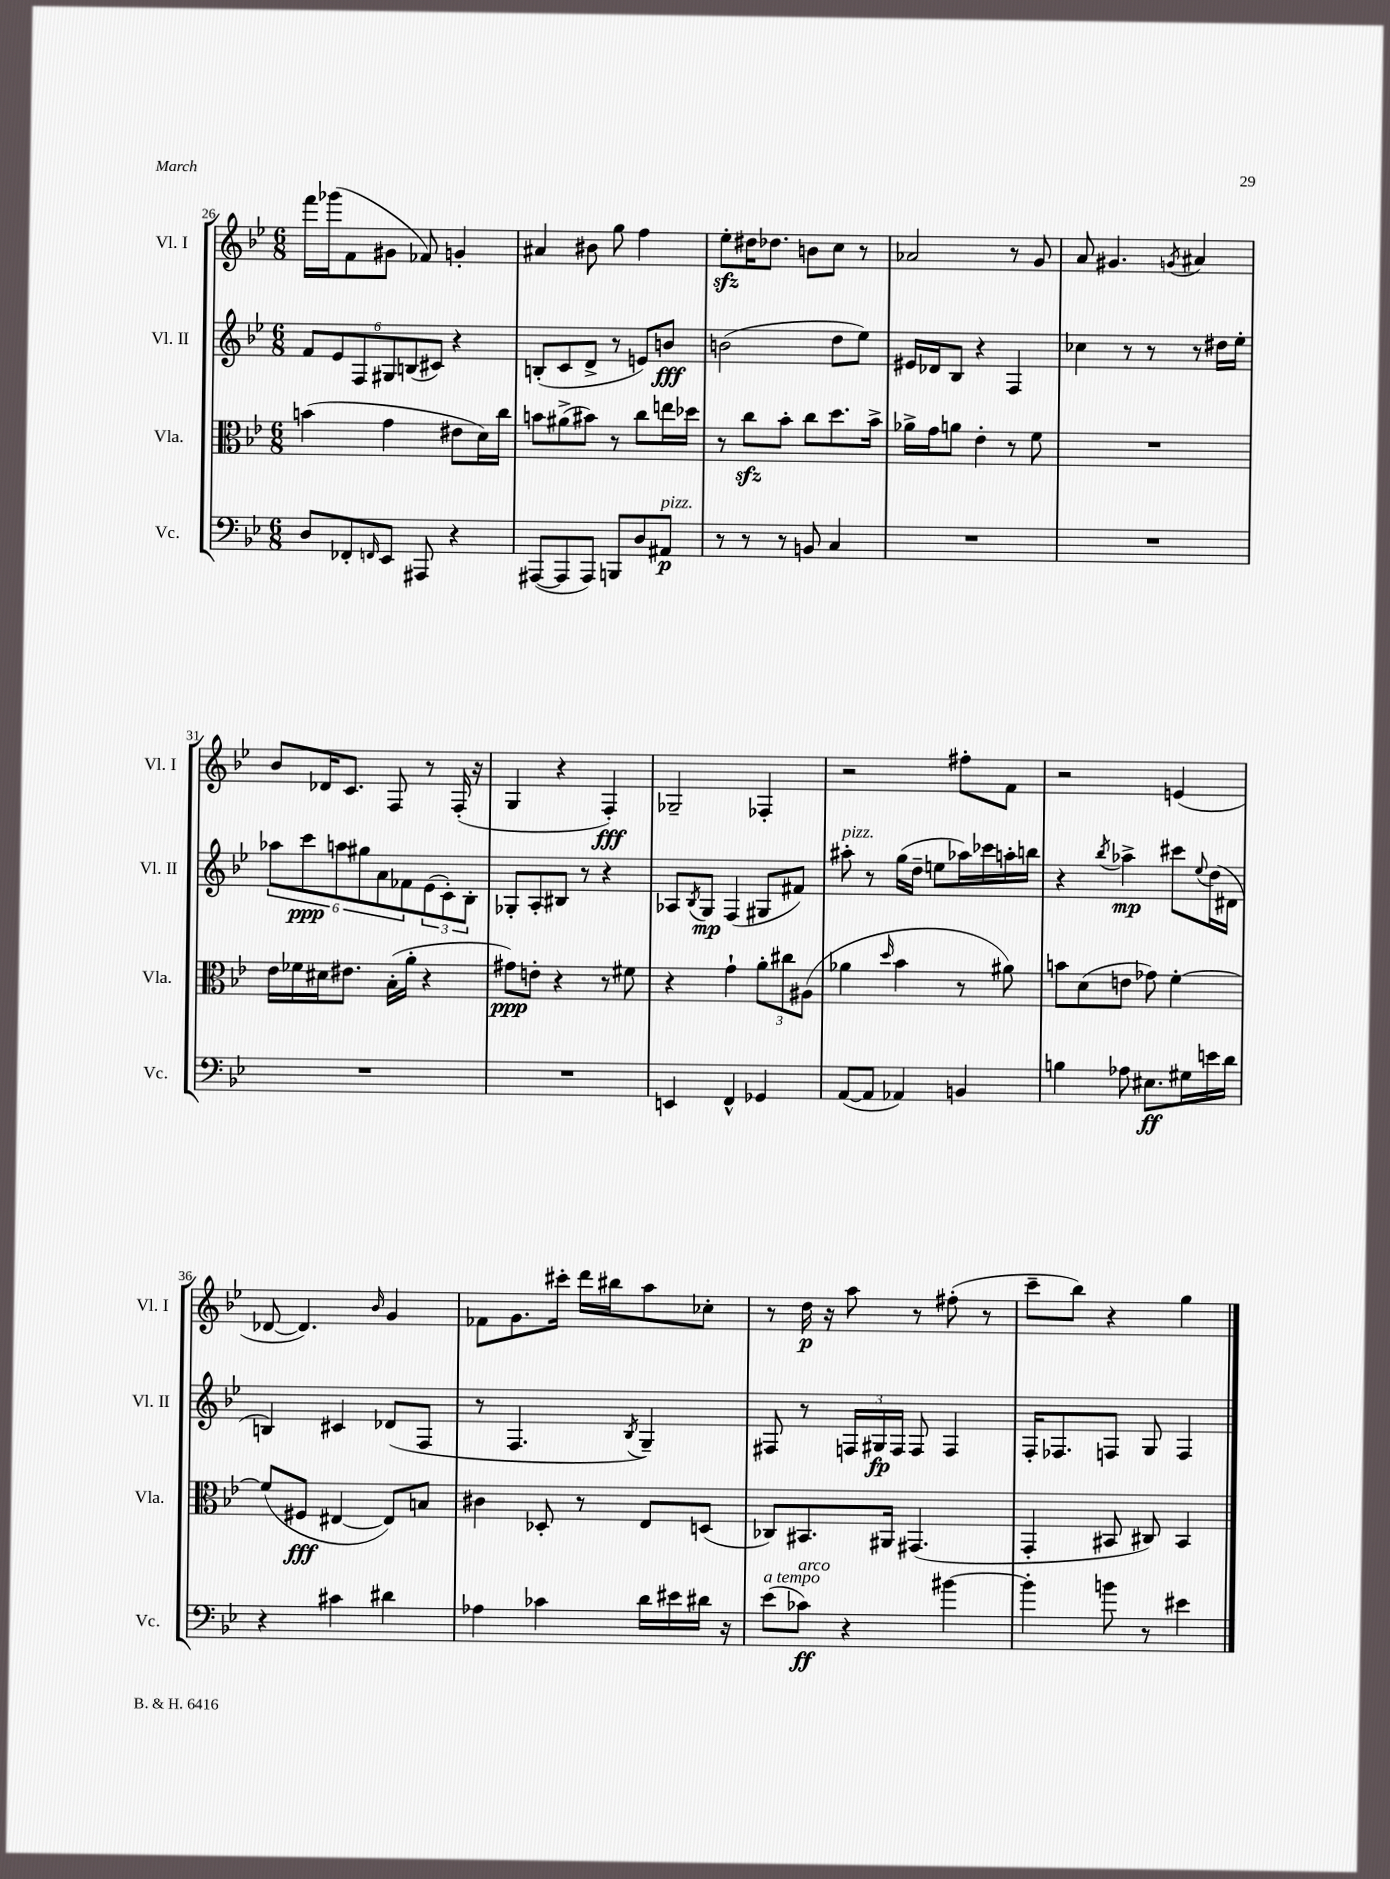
<<
\new StaffGroup <<
\new Staff = "s0" \with { instrumentName = "Vl. I" shortInstrumentName = "Vl. I" } {
    \clef treble \key bes \major \numericTimeSignature \time 6/8
    f'''16 ges'''16( f'8 gis'8 fes'8) g'4-. |
    ais'4 bis'8 g''8 f''4 |
    ees''8-.\sfz dis''16 des''8. b'8 c''8 r8 |
    aes'2 r8 g'8 |
    a'8 gis'4. \acciaccatura { g'8 } ais'4 |
    bes'8 des'16 c'8. f8 r8 f16-.( r16 |
    g4 r4 f4-.\fff) |
    ges2-- fes4-. |
    r2 fis''8-. f'8 |
    r2 e'4( |
    des'8~ des'4.) \grace { bes'16 } g'4 |
    fes'8 g'8. cis'''16-. d'''16 bis''16 a''8 ces''8-. |
    r8 d''16\p r16 a''8 r8 fis''8-.( r8 |
    c'''8-- bes''8) r4 g''4 \bar "|." |
}
\new Staff = "s1" \with { instrumentName = "Vl. II" shortInstrumentName = "Vl. II" } {
    \clef treble \key bes \major \numericTimeSignature \time 6/8
    \tuplet 6/4 { f'8 ees'8 f8 gis8 b8( cis'8) } r4 |
    b8-.( c'8 d'8-> r8 e'8) b'8\fff |
    b'2( d''8 ees''8) |
    eis'16 des'16 bes8 r4 f4 |
    ces''4 r8 r8 r8 dis''16 ees''16-. |
    \tuplet 6/4 { aes''8 c'''8\ppp a''8 gis''8 a'8 fes'8 } \tuplet 3/2 { ees'8( c'8-.) bes8-. } |
    ges8-. a8-. bis8 r8 r4 |
    aes8 \acciaccatura { bes8 } g8\mp f4( gis8 fis'8) |
    ais''8-.^\markup { \italic "pizz." } r8 g''16( d''16-- e''8 aes''16) ces'''16 a''16-. b''16 |
    r4 \acciaccatura { bes''8 } aes''4->\mp cis'''8 \appoggiatura { ees''8 } d''16( dis'16 |
    b4) cis'4 des'8( f8 |
    r8 f4. \acciaccatura { bes8 } g4--) |
    fis8 r8 \tuplet 3/2 { f16 gis16\fp f16 } f8 f4 |
    f16-. fes8. f8 g8 f4 \bar "|." |
}
\new Staff = "s2" \with { instrumentName = "Vla." shortInstrumentName = "Vla." } {
    \clef alto \key bes \major \numericTimeSignature \time 6/8
    b'4( g'4 eis'8 d'16) c''16 |
    b'8 ais'8->( bis'8) r8 c''8 e''16 des''16 |
    r8 c''8\sfz bes'8-. c''8 d''8. bes'16-> |
    aes'16-> g'16 a'8 ees'4-. r8 f'8 |
    R2. |
    ees'16 fes'16 dis'16 eis'8. bes16-.( a'16-. r4 |
    gis'8\ppp) e'8-. r4 r8 fis'8 |
    r4 g'4-! \tuplet 3/2 { a'8-. cis''8 ais8( } |
    aes'4 \grace { d''16 } bes'4 r8 ais'8) |
    b'8 d'8( e'8 ges'8) f'4~-. |
    f'8( fis8\fff eis4~ eis8) b8 |
    cis'4 des8-. r8 ees8 d8( |
    ces8) bis,8. ais,16 gis,4.( |
    g,4-. bis,8 cis8) bis,4 \bar "|." |
}
\new Staff = "s3" \with { instrumentName = "Vc." shortInstrumentName = "Vc." } {
    \clef bass \key bes \major \numericTimeSignature \time 6/8
    d8 fes,8-. \grace { f,16 } ees,8 ais,,8 r4 |
    ais,,8~( ais,,8 ais,,8) b,,8 d8 ais,8\p^\markup { \italic "pizz." } |
    r8 r8 r8 b,8 c4 |
    R2. |
    R2. |
    R2. |
    R2. |
    e,4 f,4-^ ges,4 |
    a,8~( a,8 aes,4) b,4 |
    b4 aes8 eis8.\ff gis16 e'16 d'16 |
    r4 cis'4 dis'4 |
    aes4 ces'4 d'16 eis'16 dis'16 r16 |
    ees'8^\markup { \italic "a tempo" }( ces'8\ff^\markup { \italic "arco" }) r4 bis'4~ |
    bis'4-. b'8 r8 eis'4 \bar "|." |
}
>>
>>
\layout { \context { \Score currentBarNumber = #26 } }
